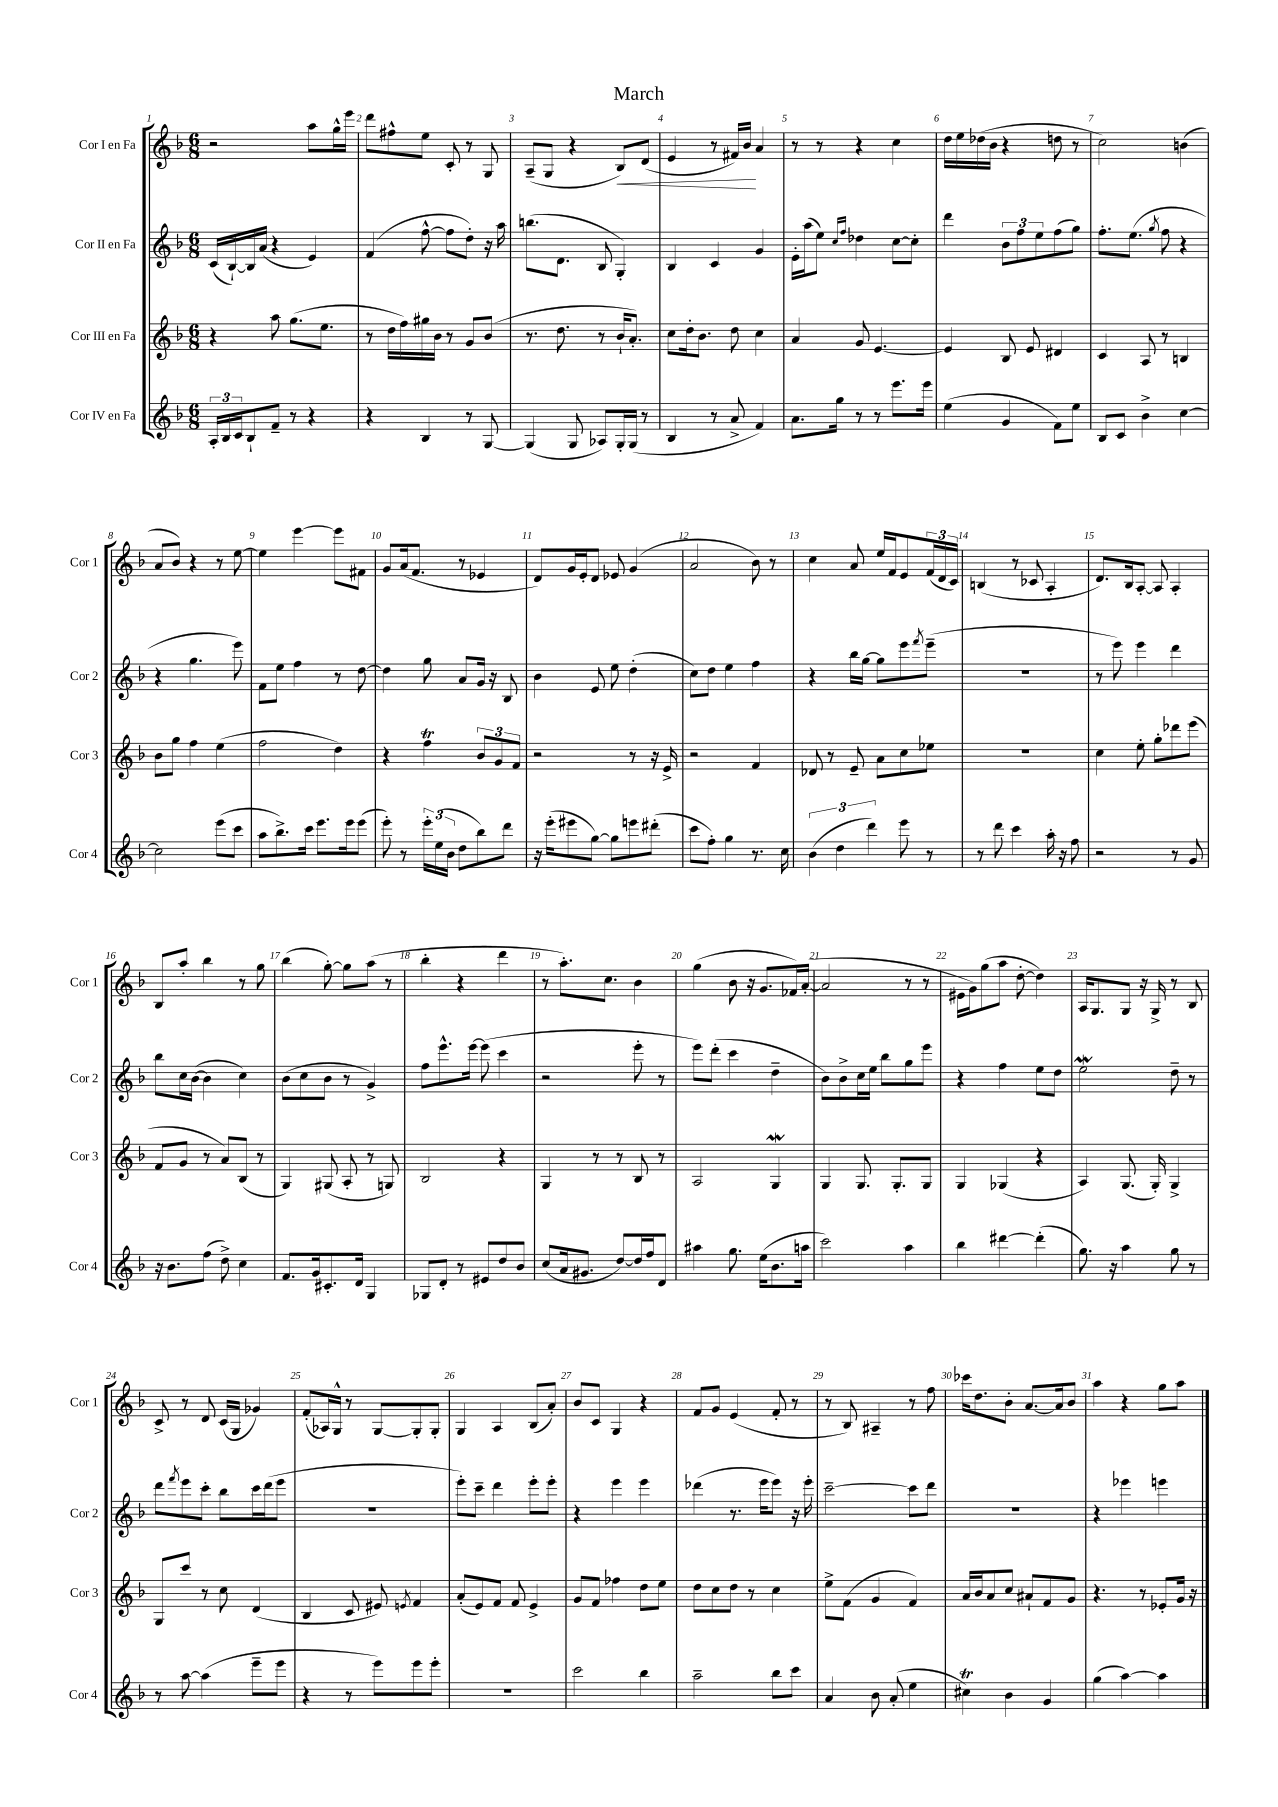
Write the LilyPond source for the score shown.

\header { title = "March" }
<<
\new StaffGroup <<
\new Staff = "s0" \with { instrumentName = "Cor I en Fa" shortInstrumentName = "Cor 1" } {
    \clef treble \key f \major \numericTimeSignature \time 6/8
    r2 a''8 g''16-^ e'''16 |
    d'''8 fis''8-^ e''8 c'8-. r8 g8 |
    a8--( g8 r4 bes8\<) d'8( |
    e'4 r8 fis'16) bes'16\! a'4 |
    r8 r8 r4 c''4 |
    d''16 e''16 des''16( bes'16 r4 d''8 r8 |
    c''2) b'4( |
    a'8 bes'8) r4 r8 e''8~ |
    e''4 e'''4~ e'''8 fis'8 |
    g'8 a'16( f'8. r8 ees'4 |
    d'8) g'16 e'16-. d'8 ees'8 g'4( |
    a'2 bes'8) r8 |
    c''4 a'8 e''16 f'16 e'8 \tuplet 3/2 { f'16( d'16 c'16) } |
    b4( r8 ces'8 a4-. |
    d'8.) bes16 a8~-. a8 a4-. |
    bes8 a''8-. bes''4 r8 g''8 |
    bes''4( g''8~-.) g''8 a''8( r8 |
    bes''4-. r4 d'''4 |
    r8 a''8.-.) c''8. bes'4 |
    g''4( bes'8 r16 g'8. fes'16) a'16~-.( |
    a'2 r8 r8 |
    eis'16 g'16) g''8( a''8 d''8~-. d''4) |
    a16 g8. g8 r16 g16-> r8 bes8 |
    c'8-> r8 d'8 c'16( g16 ges'4) |
    f'8-.( aes16) g16-^ r8 g8~ g8-. g8-. |
    g4 a4 bes8( a'8-.) |
    bes'8 c'8 g4 r4 |
    f'8 g'8 e'4( f'8-. r8 |
    r8 bes8) ais4-- r8 f''8 |
    ces'''16 d''8. bes'8-. a'8.~ a'16 bes'8 |
    a''4 r4 g''8 a''8 \bar "|." |
}
\new Staff = "s1" \with { instrumentName = "Cor II en Fa" shortInstrumentName = "Cor 2" } {
    \clef treble \key f \major \numericTimeSignature \time 6/8
    c'16( bes16~-!) bes16 a'16( r4 e'4) |
    f'4( f''8~-^ f''8 d''8-.) r16 a''16 |
    b''8.( d'8. bes8 g4-.) |
    bes4 c'4 g'4 |
    e'16-. a''16( e''8) \grace { c''16 f''16 } des''4 c''8~ c''8-. |
    d'''4 \tuplet 3/2 { bes'8 f''8 e''8 } f''8( g''8) |
    f''8.-. e''8.( \acciaccatura { g''8 } f''8 r4 |
    r4 g''4. e'''8) |
    f'8 e''8 f''4 r8 d''8~ |
    d''4 g''8 a'8 g'16 r16 bes8 |
    bes'4 e'8 e''8 d''4-.( |
    c''8) d''8 e''4 f''4 |
    r4 bes''16 g''16~ g''8 e'''8 \acciaccatura { f'''8 } e'''8--( |
    R2. |
    r8 e'''8) e'''4 d'''4 |
    bes''8 c''16 bes'16~( bes'4 c''4) |
    bes'8( c''8 bes'8 r8 g'4->) |
    f''8 e'''8.-^ e'''16~ e'''8( c'''4 |
    r2 e'''8-. r8 |
    e'''8) d'''8-.( c'''4 d''4-- |
    bes'8) bes'8-> c''16 e''16 bes''8 g''8 e'''8 |
    r4 f''4 e''8 d''8 |
    e''2\mordent d''8-- r8 |
    d'''8 \acciaccatura { f'''8 } e'''8 c'''8-. bes''8 c'''16 d'''16( e'''8 |
    R2. |
    e'''8-.) c'''8-- d'''4 e'''8-. e'''8-. |
    r4 e'''4 e'''4 |
    des'''4( r8. e'''16 e'''8) r16 e'''16-. |
    c'''2~-- c'''8 d'''8 |
    r2. |
    r4 ees'''4 e'''4 \bar "|." |
}
\new Staff = "s2" \with { instrumentName = "Cor III en Fa" shortInstrumentName = "Cor 3" } {
    \clef treble \key f \major \numericTimeSignature \time 6/8
    r4 a''8 g''8.( e''8. |
    r8 d''16 f''16) gis''16 bes'16 r8 g'8 bes'8( |
    r8. d''8. r8 bes'16-! a'8.-.) |
    c''8 d''16-. bes'8. d''8 c''4 |
    a'4 g'8 e'4.~ |
    e'4 bes8 e'8 dis'4 |
    c'4 a8 r8 b4 |
    bes'8 g''8 f''4 e''4( |
    f''2 d''4) |
    r4 f''4\trill \tuplet 3/2 { bes'8 g'8 f'8 } |
    r2 r8 r16 e'16-> |
    r2 f'4 |
    des'8 r8 e'8-- a'8 c''8 ees''8 |
    R2. |
    c''4 e''8-. g''8-. des'''8 e'''8( |
    f'8 g'8 r8 a'8) bes8( r8 |
    g4) gis8( a8-. r8 g8) |
    bes2 r4 |
    g4 r8 r8 bes8 r8 |
    a2 g4\mordent |
    g4 g8. g8.-. g8 |
    g4 ges4( r4 |
    a4) g8.( g16-.) g4-> |
    g8 c'''8 r8 c''8 d'4( |
    bes4 c'8 eis'8) \acciaccatura { e'8 } f'4 |
    a'8-.( e'8) f'8 f'8 e'4-> |
    g'8 f'8 fes''4 d''8 e''8 |
    d''8 c''8 d''8 r8 c''4 |
    e''8-> f'8( g'4 f'4) |
    a'16 bes'16 a'8 c''8 ais'8-! f'8 g'8 |
    r4. r8 ees'8-. g'16 r16 \bar "|." |
}
\new Staff = "s3" \with { instrumentName = "Cor IV en Fa" shortInstrumentName = "Cor 4" } {
    \clef treble \key f \major \numericTimeSignature \time 6/8
    \tuplet 3/2 { a16-. bes16 c'16 } bes8-! f'8-- r8 r4 |
    r4 bes4 r8 g8~ |
    g4( g8 aes8) g16-. g16( r8 |
    bes4 r8 a'8-> f'4) |
    a'8. g''16 r8 r8 e'''8. e'''16 |
    e''4( g'4 f'8) e''8 |
    bes8 c'8 bes'4-> c''4~ |
    c''2 e'''8( c'''8 |
    a''8 bes''8.->) c'''16 e'''8. e'''16 e'''8( |
    e'''8-.) r8 \tuplet 3/2 { e'''16-. e''16( bes'16 } d''8 bes''8) d'''8 |
    r16 e'''16-.( eis'''8 g''8~) g''8 e'''8 dis'''8-.( |
    c'''8 f''8-.) g''4 r8. c''16 |
    \tuplet 3/2 { bes'4( d''4 d'''4) } e'''8 r8 |
    r8 d'''8 c'''4 a''16-. r16 f''8 |
    r2 r8 g'8 |
    r16 bes'8. f''8( d''8->) c''4 |
    f'8. g'16 cis'8.-. d'16 g4 |
    ges8 d'8-. r8 eis'8 d''8 bes'8 |
    c''8( a'16 gis'8. d''8~) d''16 f''16 d'8 |
    ais''4 g''8. e''16( bes'8. a''16 |
    c'''2) a''4 |
    bes''4 dis'''4~ dis'''4-.( |
    g''8.) r16 a''4 g''8 r8 |
    r8 a''8~ a''4( e'''8-- e'''8 |
    r4 r8 e'''8) e'''8 e'''8-. |
    R2. |
    c'''2 bes''4 |
    a''2-- bes''8 c'''8 |
    a'4 bes'8 a'8-.( e''4 |
    cis''4\trill) bes'4 g'4 |
    g''4( a''4~) a''4 \bar "|." |
}
>>
>>
\layout { \context { \Score \override BarNumber.break-visibility = ##(#f #t #t) barNumberVisibility = #all-bar-numbers-visible } }
